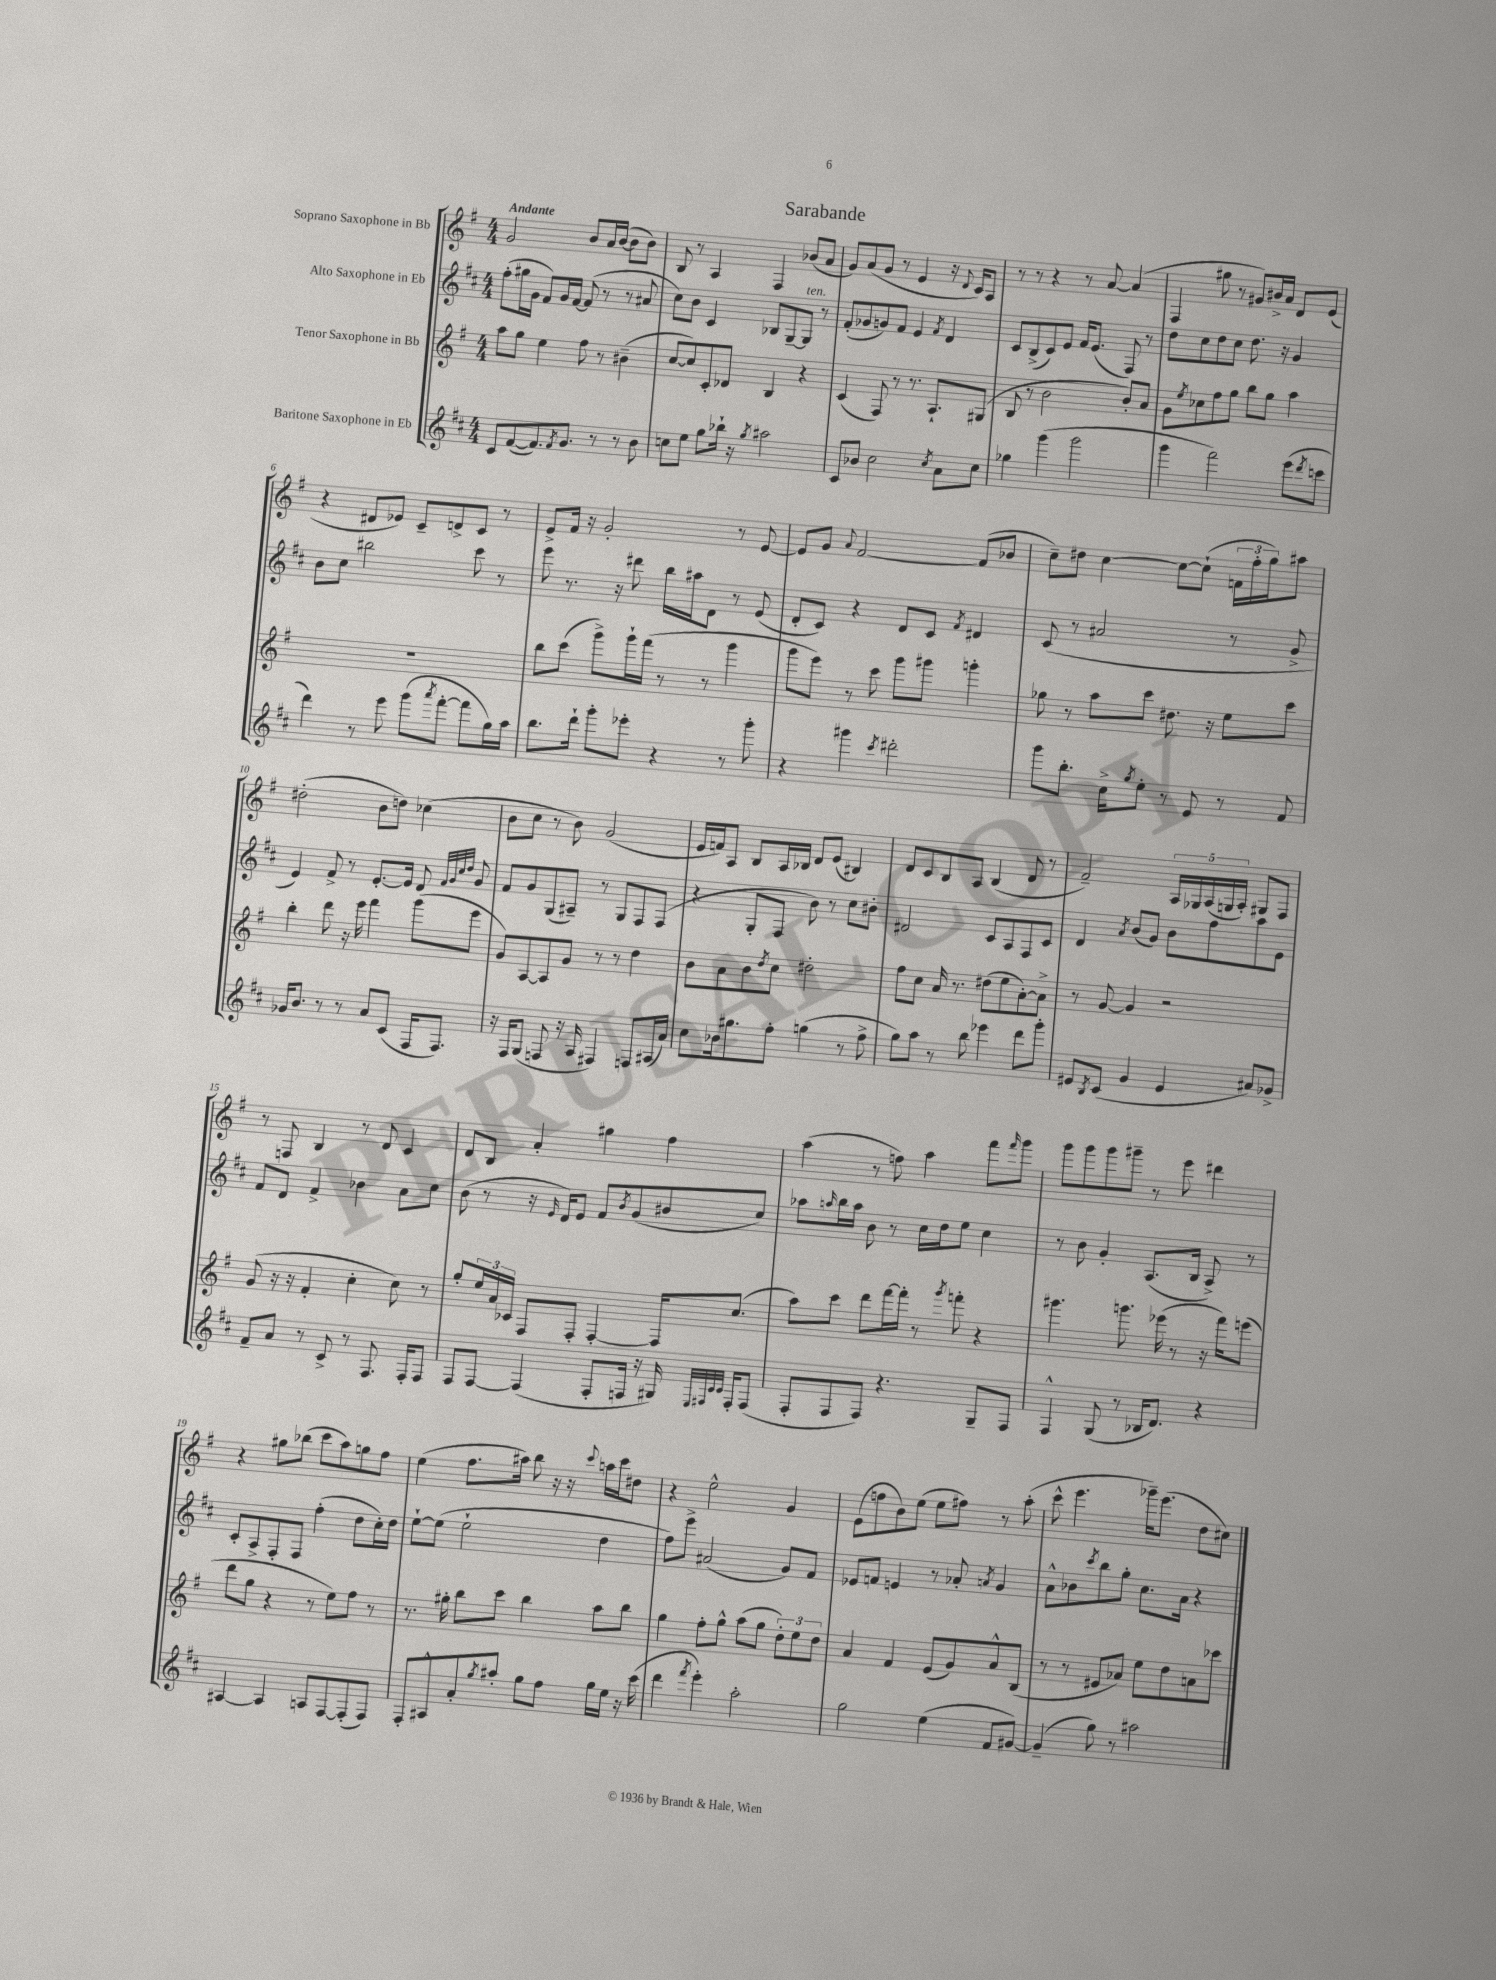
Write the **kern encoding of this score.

**kern	**kern	**kern	**kern
*part4	*part3	*part2	*part1
*staff4	*staff3	*staff2	*staff1
*I"Baritone Saxophone in Eb	*I"Tenor Saxophone in Bb	*I"Alto Saxophone in Eb	*I"Soprano Saxophone in Bb
*clefG2	*clefG2	*clefG2	*clefG2
*k[f#c#]	*k[f#]	*k[f#c#]	*k[f#]
*M4/4	*M4/4	*M4/4	*M4/4
=1	=1	=1	=1
!	!	!	!LO:TX:a:B:t=Andante
8c#/L	8aa\L	(8ff#'\L	2g/
([8f#/	8gg\J	16gg#X\L	.
.	.	16g\JJ	.
8.f#/])	4ee\	8f#/L)	.
.	.	16g/L	.
8qf#/	.	.	.
8.g/J	.	[16f#/JJ	.
.	8ff#\	(8f#/]	8b/L
8r	8r	8r	16a/L
.	.	.	([16b/JJ
8r	(4b#X~\	8r	8b\L]
8b\	.	8a#X/	8b\J)
=2	=2	=2	=2
8ccn\L	[8cc/L	8cc#\L)	8B/
8ee\J	8cc/])	8b\J	8r
8gg\L	8c'/	4c#/	4A/
16bb-X`\Jk	8d-X/J	.	.
16r	.	.	.
8qgg/	.	.	.
2aa#X\	4B/	8B-X/L	4F#/
.	.	[8G~/	.
!	!	!LO:TX:a:i:t=ten.	!
.	4r	8G/J]	(8b-X/L
.	.	8r	8a/J
=3	=3	=3	=3
8c#/L	(4c/	(8f#'/L	8g/L)
8b-X/J	.	8g-X/	(8a/
2cc#\	8F#/)	8gn/)	8g/J
.	8r	8f#/J	8r
.	8.r	4e/	4e/
.	8.A`/L	.	.
8qcc#/	.	8qf#/	.
8a\L	.	4d/	16r
.	.	.	8qqd/
.	.	.	16c/KL)
8cc#\J	(8G#X/J	.	8A/J
=4	=4	=4	=4
4gg-X\	8B/	8c#/L	8r
.	8r	(8B^/	8r
(4ggg\	2b\	8c#/)	4r
.	.	8e/J	.
2ggg\	.	16f#/KL	8r
.	.	(8.e/J	.
.	.	.	[8a/
.	8b'/L)	8F#/)	(4a/]
.	8a/J	8r	.
=5	=5	=5	=5
4ggg\	8g\L	8dd\L	4F#/
.	8qee/	.	.
.	8cc-X\	8cc#\	.
2fff#\)	8ff#\	8dd\	8gg#X\
.	8gg\J	8cc#\J	8r
.	8bb\L	8.dd\	8g#X/L)
.	8gg\J	.	16b#X^/L
.	.	16r	16a/JJ
(8eee\L	4aa\	4g/	8d/L
8qddd/	.	.	.
8cccn\J	.	.	(8e/J
!!LO:LB:g=z
=6	=6	=6	=6
4ddd\)	1r	8b\L	4r
.	.	8cc#\J	.
8r	.	2bb#X\	8d#X/L
8eee\	.	.	8e-X/J)
(8ggg\L	.	.	8c~/L
8qaaa/	.	.	.
[8fff#'\J	.	.	8dn^/
8fff#\L]	.	8ccc#\	8c/J
16gg\L)	.	8r	8r
16aa\JJ	.	.	.
=7	=7	=7	=7
8.bb\L	8bb\L	8eee\	8e^/L
.	(8ccc\J	8.r	16f#/Jk
16ddd`\Jk	.	.	16r
8ggg'\L	8ggg^\L)	.	2g'/
.	.	16r	.
8eee-X'\J	16ggg`\L	8ddd#X\	.
.	(16fff#\JJ	.	.
4r	8r	16bb\LL	.
.	.	16aa#X\J	.
.	8r	8d\J	.
8r	4ggg\	8r	8r
8ggg'\	.	(8e/	[8e/
=8	=8	=8	=8
4r	8ggg\L	8d'/L	8e/L]
.	8eee\J)	8c#/J)	8g/J
.	.	.	8qqa/
4ggg#X\	8r	4r	[2f#/
.	8ccc\	.	.
8qccc#/	.	.	.
2ddd#X'\	8ggg\L	8d/L	.
.	8ggg#X\J	8c#/J	.
.	.	8qf#/	.
.	4gggn'\	4d#X/	(8f#/L]
.	.	.	8b-X/J
=9	=9	=9	=9
8ggg\L	8gg-X\	(8c#/	8cc~\L)
8.bb'\J	8r	8r	8dd#X\J
.	8aa\L	2a#X/	[4cc\
16cc#^\KL	.	.	.
8qgg/	.	.	.
8ee'\J	8ccc\J	.	.
8r	8.dd#X\	.	8cc\L_
8e/	.	.	(8cc`\J]
.	16r	.	.
8r	8ee\L	8r	24fn\LL
.	.	.	24ff#'\
.	.	.	24gg\J)
8f#/	8ccc\J	8g^/	8aa#X\J
!!LO:LB:g=z
=10	=10	=10	=10
16g-X/KL	4bb'\	4e/)	(2dd#X'\
8.b/J	.	.	.
8r	8ddd\	8f#^/	.
8r	16r	8r	.
.	16eee\	.	.
8a/L	4fff#\	[8.e'/L	8b\L
(8c#/J	.	.	8ddn\J)
.	.	16e/Jk]	.
16F#/KL	(8ggg\L	8d/	(4cc-X\
8.F#/J)	.	.	.
.	.	32qqf#/LLL	.
.	.	32qqg/	.
.	.	32qqcc#/	.
.	.	32qqdd/JJJ	.
.	8eee\J	8g/	.
=11	=11	=11	=11
16r	8g/L)	8f#/L	8b\L
16F#/KL	.	.	.
(8G/J	[8A/	8g/	8cc\J
8Fn/	8A/]	(8G/	8r
16r	8g/J	8A#X~/J)	8b\)
16A/	.	.	.
4F#X/)	8r	8r	(2g/
.	8r	8G/L	.
8Fn/L	4dd\	8F#/	.
(16A#X/L	.	(8F#/J	.
16a/JJ)	.	.	.
=12	=12	=12	=12
8cc#\L	8b\L	4r	16e/LL
.	.	.	16fn/J)
16b-X\k	8a\	.	8A/J
8.gg#X\	.	.	.
.	8b\	8G'/L	8B/L
.	8qdd/	.	.
8ff#'\J	8cc\J	8F#/J	16A/L
.	.	.	16B-X/JJ
(4ggn\	2dd#X'\	8b\)	8d/L
.	.	8r	(8e/J
8r	.	8cc#\L	4B#X/)
8ff#^\	.	8b#X'\J	.
=13	=13	=13	=13
8gg\L)	8ff#\L	2d#X/	8d/L
8aa\J	8cc\J	.	8c/
8r	16a/	.	8B/
.	8.r	.	.
8bb\	.	.	8A/J
4eee-X\	(8dd#X\L	8c#/L	(4B/
.	8ee\	8A/	.
8ddd\L	[8a'\)	8F#/	8d/
8ggg'\J	8a^\J]	8c#/J	8r
=14	=14	=14	=14
8e#X/L	8r	4d/	2f#~/)
8qB/	.	.	.
(8c#/J	[8g/	.	.
.	.	8qa/	.
4g/	4g/]	(8b/L	.
.	.	8g/J)	.
4e#/	2r	8b\L	20A/LL
.	.	.	20G-X/
.	.	.	(20A/
.	.	8ff#\	.
.	.	.	20Gn/
.	.	.	20A'/JJ)
8a#X/L)	.	8aa\	8G#X/L
8g-X^/J	.	8e\J	8F#/J
!!LO:LB:g=z
=15	=15	=15	=15
8f#~/L	(8g/	8f#/L	8r
8a/J	16r	8d/J	8Fn/
.	16r	.	.
8r	4f#'/	4f#^/	4B/
8c#^/	.	.	.
8r	4cc'\	4b-X\	8r
8.F#/	.	.	8d/
.	8cc\)	8a\L	4c/
16F#'/KL	.	.	.
8F#/J	8r	8cc#\J	.
=16	=16	=16	=16
8F#/L	8gg'/L	(8b\	8d/L
[8F#/J	24ee/L	8r	8B/J
.	24a/	.	.
.	24c-X/JJ	.	.
(4F#/]	8F#/L	16r	4a'/
.	.	16qqe/	.
.	.	16d/KL)	.
.	8F#'/J	8e/J	.
8F#'/L	[4F#'/	8f#/L	4gg#X\
.	.	8qb/	.
16Fn/Jk	.	(8g/	.
16r	.	.	.
16G#X/)	16F#/KL]	8b#X/	4ff#\
32qqE/LLL	.	.	.
32qqF#X/	.	.	.
32qqc#/	.	.	.
32qqc#/JJJ	.	.	.
16F#'/KL	(8.cc/J	.	.
(8F#/J	.	8cc#/J)	.
=17	=17	=17	=17
8F#'/L	8aa\L)	8aa-X\L	(4aa\
.	.	16qqaan/	.
8F#/	8ccc\J	16bb\L	.
.	.	16aa\JJ	.
8F#/J)	8ddd\L	8b\	8r
4.r	[16fff#\L	8r	8ffn\)
.	16fff#'\JJ]	.	.
.	8r	16cc#\LL	4aa\
.	.	16dd\J	.
.	8qggg/	.	.
.	8fffn'\	8ee\J	.
8G~/L	4r	4cc#\	8fff#\L
.	.	.	16qqfff#/
8F#/J	.	.	8ggg\J
=18	=18	=18	=18
4F#^^/	4.ggg#X\	8r	8ggg\L
.	.	8b\	8ggg\
(8G/	.	4g'/	8ggg\
8r	8.gggn\	.	8ggg#X~\J
16B-X/KL	.	(8.A/L	8r
8.d/J)	(16eee-X\	.	.
.	8r	.	8eee\
.	.	16B/Jk	.
4r	16r	8A^/)	4ddd#X\
.	16fff#\KL)	.	.
.	(8eeen\J	8r	.
!!LO:LB:g=z
=19	=19	=19	=19
[4A#X/	8ddd\L	8c#'/L	4r
.	8gg\J	8A^/	.
4A#/]	4r	8F#'/	8gg#X\L
.	.	8F#/J	(8bb-X\J
8An/L	8r	(4ff#'\	8ccc\L
[8F#/	8ee\L)	.	8aa\)
(8F#'/]	8ff#\J	8dd\L	8ggn\
8F#/J)	8r	16cc#'\L)	8ff#\J
.	.	16dd\JJ	.
=20	=20	=20	=20
8F#'/L	8.r	[8ee`\L	(4ee\
8A#X^^/	.	(8ee\J]	.
.	16gg#X'\	.	.
8a'/	8bb\L	2ee`\	8.ff#\L
8qgg/	.	.	.
8aa#X'/J	8ccc\J	.	.
.	.	.	16aa#X\Jk)
8gg\L	4bb\	.	8bb\
8ff#\J	.	.	16r
.	.	.	16r
.	.	.	8qqccc/
16gg\LL	8aa\L	4dd\	16aan\LL
16ee\JJ	.	.	16ccc\J
16r	8bb\J	.	8dd#X\J
(16ccc#\	.	.	.
=21	=21	=21	=21
4ddd\	4gg\	8ff#\L)	4r
.	.	8eee^\J	.
8qfff#/	.	.	.
4eee'\)	8ff#'\L	(2a#X/	2ee^^\
.	8gg^^\J	.	.
2aa'\	(8aa\L	.	.
.	8gg\J	.	.
.	12dd'\L)	8g/L)	4g/
.	12ee\	.	.
.	.	8f#/J	.
.	12dd\J	.	.
=22	=22	=22	=22
2gg\	4a/	8e-X/L	(8e\L
.	.	8fn/J	8ffn\
.	4f#/	4en/	8b\)
.	.	.	(8ee\J
(4ee\	(8e/L	8r	8ee\L
.	8g/)	8a-X'/	8ff#X\J)
.	.	8qan/	.
8f#/L	8a^^/	4g/	8r
[8g#X/J)	(8B/J	.	(8aa'\
=23	=23	=23	=23
(4g#~/]	8r	8a^^\L	8ccc^^\
.	8r	8b-X\	4.eee\
.	.	8qccc#/	.
8gg\)	8e#X/L	8bb\	.
8r	8a-X/J)	8gg'\J	.
2aa#X\	8ee\L	8.cc#\L	16ggg-X~\KL)
.	.	.	(8.eee\J
.	8dd\	.	.
.	.	16a\Jk	.
.	8an\	4r	8dd\L
.	8ccc-X\J	.	8cc#X\J)
==	==	==	==
*-	*-	*-	*-
